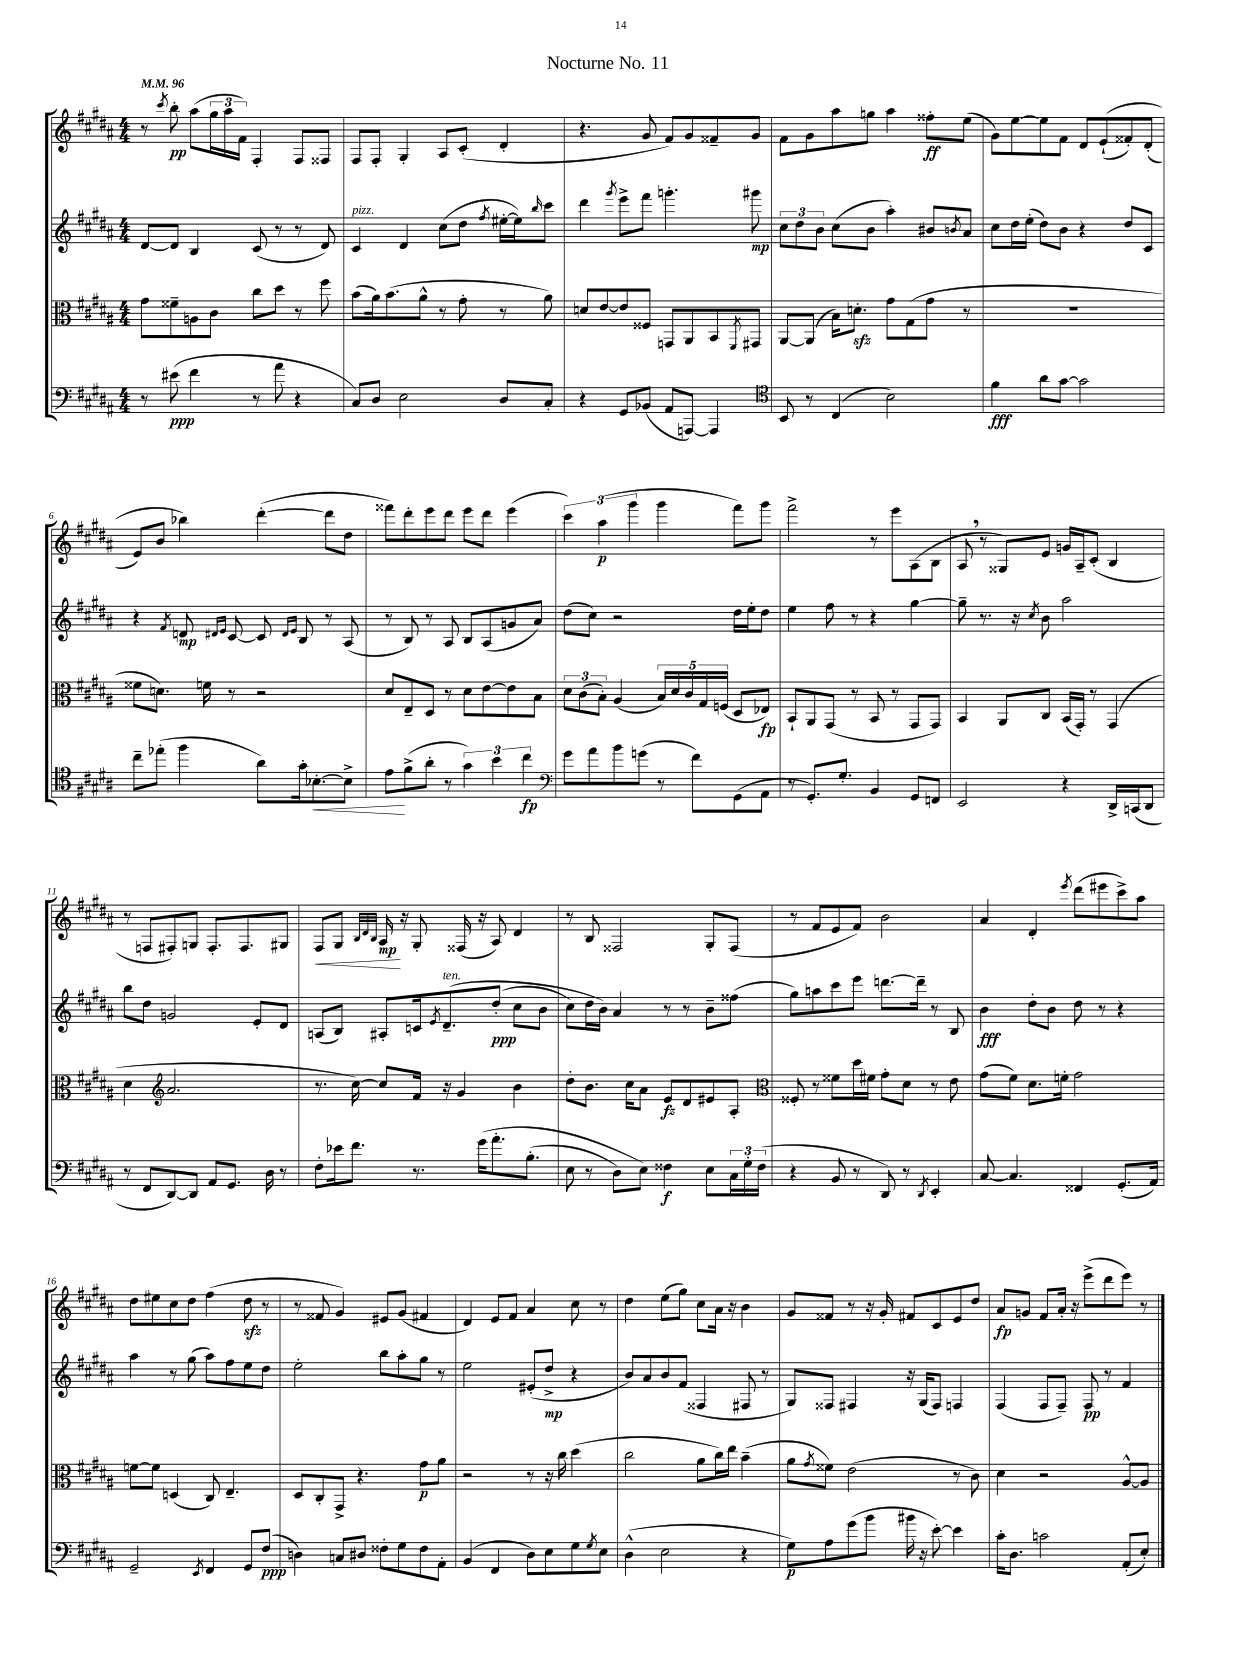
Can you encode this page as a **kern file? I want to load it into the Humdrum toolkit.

**kern	**kern	**kern	**kern
*staff4	*staff3	*staff2	*staff1
*clefF4	*clefC3	*clefG2	*clefG2
*k[f#c#g#d#a#]	*k[f#c#g#d#a#]	*k[f#c#g#d#a#]	*k[f#c#g#d#a#]
*M4/4	*M4/4	*M4/4	*M4/4
*MM96	*MM96	*MM96	*MM96
8r	8g#\L	[8d#/L	8r
.	.	.	8qccc#/
(8e#\	8f##~\	8d#/]J	8bb'\
4f#\	8A\	4B/	(8aa#\L
.	8c#\J	.	24gg#\L
.	.	.	24aa#\
.	.	.	24f#\JJ)
8r	8cc#\L	(8c#/	4F#'/
8a#\	8dd#\J	8r	.
4r	8r	8r	8F#/L
.	8ff#\	8d#/)	8F##/J
=	=	=	=
8C#/L)	(8b\L	4c#/	8F#/L
8D#/J	16a#\k)	.	8F#'/J
.	(8.b\	.	.
2E\	.	4d#/	4G#'/
.	8a#^^\J	.	.
.	8r	(8cc#\L	8A#/L
.	8g#'\	8dd#\J	(8c#'/J
.	.	8qff#/	.
8D#/L	8r	[16ee#'\LL	4d#'/
.	.	16ee#\]J)	.
.	.	16qqbb/	.
8C#'/J	8a#\)	8ccc#\J	.
=	=	=	=
4r	8d/L	4ddd#\	4.r
.	[8e/	.	.
.	.	8qggg#/	.
8GG#/L	8e/]	8eee^\L	.
(8BB-/J	8F##/J	8fff#\J	8g#/
8AA#/L	8GG/L	4.ggg'\	8f#/L)
[8AAA/J)	8AA#/	.	8g#/
4AAA/]	8BB/	.	8f##~/
.	8qFF#/	.	.
.	8GG#/J	8ggg#\	8g#/J
=	=	=	=
*clefC4	*	*	*
8BB/	[8AA#/L	12cc#\L	8f#\L
.	.	12dd#\	.
8r	(8AA#/]J	.	8g#\
.	.	12b\J	.
(4C#/	16B\LK)	(8cc#\L	8aa#\
.	8.d'\J	.	.
.	.	8b\J	8gg\J
2B\)	8g#\L	4aa#'\)	4aa#\
.	(8G#\	.	.
.	8g#\J	8b#/L	8ff##'\L
.	.	8qb/	.
.	8r	8a#/J	(8ee\J
=	=	=	=
4f#\	1r	8cc#\L	8g#\L)
.	.	16dd#\L	[8ee\
.	.	(16ee'\JJ	.
8a#\L	.	8dd#\L)	8ee\]
[8g#\J	.	8b\J	8f#\J
2g#\]	.	4r	8d#/L
.	.	.	&((8e`/
.	.	8dd#/L	8f##'/)
.	.	8c#/J	(8d#'/J
=	=	=	=
8cc#~\L	8f##\L	4r	8e/L)
(8ee-'\J	8.d\J)	.	8b/J
.	.	8qf#/	.
4ff#\	.	8d/	4bb-\&)
.	16f\	.	.
.	.	16qqd#/LL	.
.	.	16qqe/JJ	.
.	8r	[8c#/	.
8a#\L)	2r	8c#/]	([4ddd#'\
.	.	16qqd#/LL	.
.	.	16qqe/JJ	.
16g#'\k	.	8B/	.
[8.B-'\	.	.	.
.	.	8r	8ddd#\]L
8B-^\]J	.	(8A#/	8dd#\J
=	=	=	=
8e\L	8d#/L	8r	8fff##\L)
(8f#^\	8E~/	8B/)	8ddd#'\
8a#'\J	8D#/J	8r	8eee\
8r	8r	8A#/	8ddd#\J
6g#\)	8d#\L	8B/L	8eee\L
.	[8e\	(8A#/	8ddd#\J
6b\	.	.	.
.	8e\]	8g/	(4eee\
6cc#\	.	.	.
.	8B\J	8a#/J)	.
=	=	=	=
*clefF4	*	*	*
8g#\L	12d#\L	(8dd#\L	6ccc#\)
.	(12c#\	.	.
8a#\	.	8cc#\J)	.
.	12B'\J)	.	(6aa#\
8b\	(4A#/	2r	.
.	.	.	6ggg#\
(8g\J	.	.	.
8r	20B/LL)	.	4ggg#\
.	20d#/	.	.
.	20c#/	.	.
8f#\L)	.	.	.
.	20G#/	.	.
.	(20F/JJ	.	.
(8GG#\	8D#/L	16dd#\LL	8fff#\L)
.	.	16ee'\J	.
8AA#\J	8E-/J)	8dd#\J	8ggg#\J
=	=	=	=
8r	8BB`/L	4ee\	2fff#^\
8.GG#'/L)	8AA#/	.	.
.	(8GG#/J	8ff#\	.
8.G#'/J	.	.	.
.	8r	8r	.
4BB/	8BB/	4r	8r
.	8r	.	8eee\L
8GG#/L	8GG#/L	[4gg#\	(8A#\
8FF/J	8GG#/J)	.	8B\J
=	=	=	=
2EE/	4BB/	8gg#~\]	8A#/
.	.	8.r	8r
.	8AA#/L	.	8G##/L)
.	.	16r	.
.	.	8qcc#/	.
.	8C#/J	8b\	8e/J
4r	(16BB/LL	2aa#\	16g/LL
.	16GG#'/JJ)	.	16A#~/J
.	8r	.	(8c#'/J
16DD#^/LL	(4GG#/	.	4B/
(16CC/J	.	.	.
8DD#/J	.	.	.
=	=	=	=
8r	4d#\	8bb\L	8r
8FF#/L	.	8dd#\J	8F/L
*	*clefG2	*	*
[8DD#/)	2.a#/	2g/	8F#'/)
8DD#/]J	.	.	8G/J
8AA#/L	.	.	8.F#'/L
8.GG#/J	.	.	.
.	.	.	8.F#/
.	.	8e'/L	.
16D#\	.	.	.
8r	.	8d#/J	8G#/J
=	=	=	=
8F#'\L	8.r	(8A/L	8F#/L
16e-\k	.	8B/J)	8G#/J
8.f#\J	[16cc#\)	.	.
.	.	.	32qqB/LLL
.	.	.	32qqd#/
.	.	.	32qqB/JJJ
.	8cc#/]L	8A#'/L	16A#/
.	.	.	16r
8.r	16f#/Jk	16c/k	8G#'/
.	.	8qe/	.
.	16r	&(8.d#~/	.
.	4g#/	.	(16F##/
&(16g#\LK	.	.	16r
8.a#'\	.	(8dd#'/J	8A#/)
.	4b\	8cc#\L	4d#/
(8.B'\J	.	.	.
.	.	8b\J	.
=	=	=	=
8E\	8dd#'\L	8cc#\L)	8r
8r	8.b\J	16dd#\L	8B/
.	.	16b\JJ&)	.
8D#\L)	.	4a#/	2F##/
.	16cc#\LK	.	.
8E\J&)	8a#\J	.	.
4F##\	8e/L	8r	.
.	8d#/	8r	.
8E\L	8e#/	8b~\L	8G#'/L
24C#\L	8A#'/J	(8ff##\J	(8F##/J
24G#'\	.	.	.
(24F##\JJ	.	.	.
=	=	=	=
*	*clefC3	*	*
4r	8F##'/	8gg#\L)	8r
.	8r	8aa\	8f#/L
8BB/	8f##\L	8ccc#\	8e/
8r	16dd#\L	8eee\J	8f#/J)
.	16f#\JJ	.	.
8DD#/)	8g#'\L	[8.ddd\L	2b\
8r	8d#\J	.	.
.	.	16ddd~\]Jk	.
8qDD#/	.	.	.
4EE'/	8r	8r	.
.	8e\	8B/	.
=	=	=	=
[8C#/	(8g#\L	4b\	4a#/
4.C#/]	8f#\J)	.	.
.	8.d#\L	8dd#'\L	4d#'/
.	.	8b\J	.
.	16f'\Jk	.	.
.	.	.	8qeee/
4FF##/	2g#\	8dd#\	(8ddd#\L
.	.	8r	8eee#\
(8.GG#'/L	.	4r	8ccc#^\)
.	.	.	8aa#\J
16AA#/Jk)	.	.	.
=	=	=	=
2GG#~/	[8f\L	4aa#\	8dd#\L
.	8f\]J	.	8ee#\
.	(4D/	8r	8cc#\
.	.	(8gg#\	8dd#\J
8qEE/	.	.	.
4FF#/	8C#/)	8aa#\L)	(4ff#\
.	4.E~/	8ff#\	.
8GG#/L	.	8ee\	8dd#\
(8F#/J	.	8dd#\J	8r
=	=	=	=
4D\)	8D#/L	2ee'\	8r
.	8C#'/	.	8f##/
8C/L	8GG#^/J	.	4g#/)
8D#/J	4.r	.	.
8F##'\L	.	8bb\L	8e#/L
8G#\	.	8aa#'\	(8g#/J
8F##\	8g#\L	8gg#\J	4f#/
8AA#'\J	8a#\J	8r	.
=	=	=	=
(4BB/	2r	2ee\	4d#/)
4FF#/	.	.	8e/L
.	.	.	8f#/J
8D#\L)	8r	(8e#'/L	4a#/
8E\	16r	8dd#^/J	.
.	16cc#\	.	.
8G#\	(4dd#\	4r	8cc#\
8qG#/	.	.	.
8E\J	.	.	8r
=	=	=	=
(4D#^^\	2cc#\	8b/L)	4dd#\
.	.	8a#/	.
2E\	.	8b/	(8ee\L
.	.	(8f#/J	8gg#\J)
.	8a#\L	4F##/	8cc#\L
.	16cc#\L)	.	16a#\Jk
.	16ee\JJ	.	16r
4r	(4b~\	8F#/	4b\
.	.	8r	.
=	=	=	=
8G#\L)	8a#\L	8G#/L)	8g#/L
.	8qg#/	.	.
8A#\	8f##\J)	8F##/J	8f##/J
(8g#\	(2e\	4F#/	8r
8b\J	.	.	16r
.	.	.	16g#'/
16b#\	.	16r	8f#/L
16r	.	(16G#/LK	.
[8e'\)	.	8F#/J)	8c#/
4e\]	8r	4F/	8e/
.	8c#\)	.	8dd#/J
=	=	=	=
16c#'\LK	4d#\	(4F#/	8a#/L
8.D#\J	.	.	.
.	.	.	8g/J
2c\	2r	8F#/L	8f#/L
.	.	8F#~/J)	16a#'/Jk
.	.	.	16r
.	.	8F#/	(8eee^\L
.	.	8r	8ddd#\
(8AA#'/L	[8A#^^/L	4f#/	8eee\J)
8E'/J)	8A#/]J	.	8r
==	==	==	==
*-	*-	*-	*-
